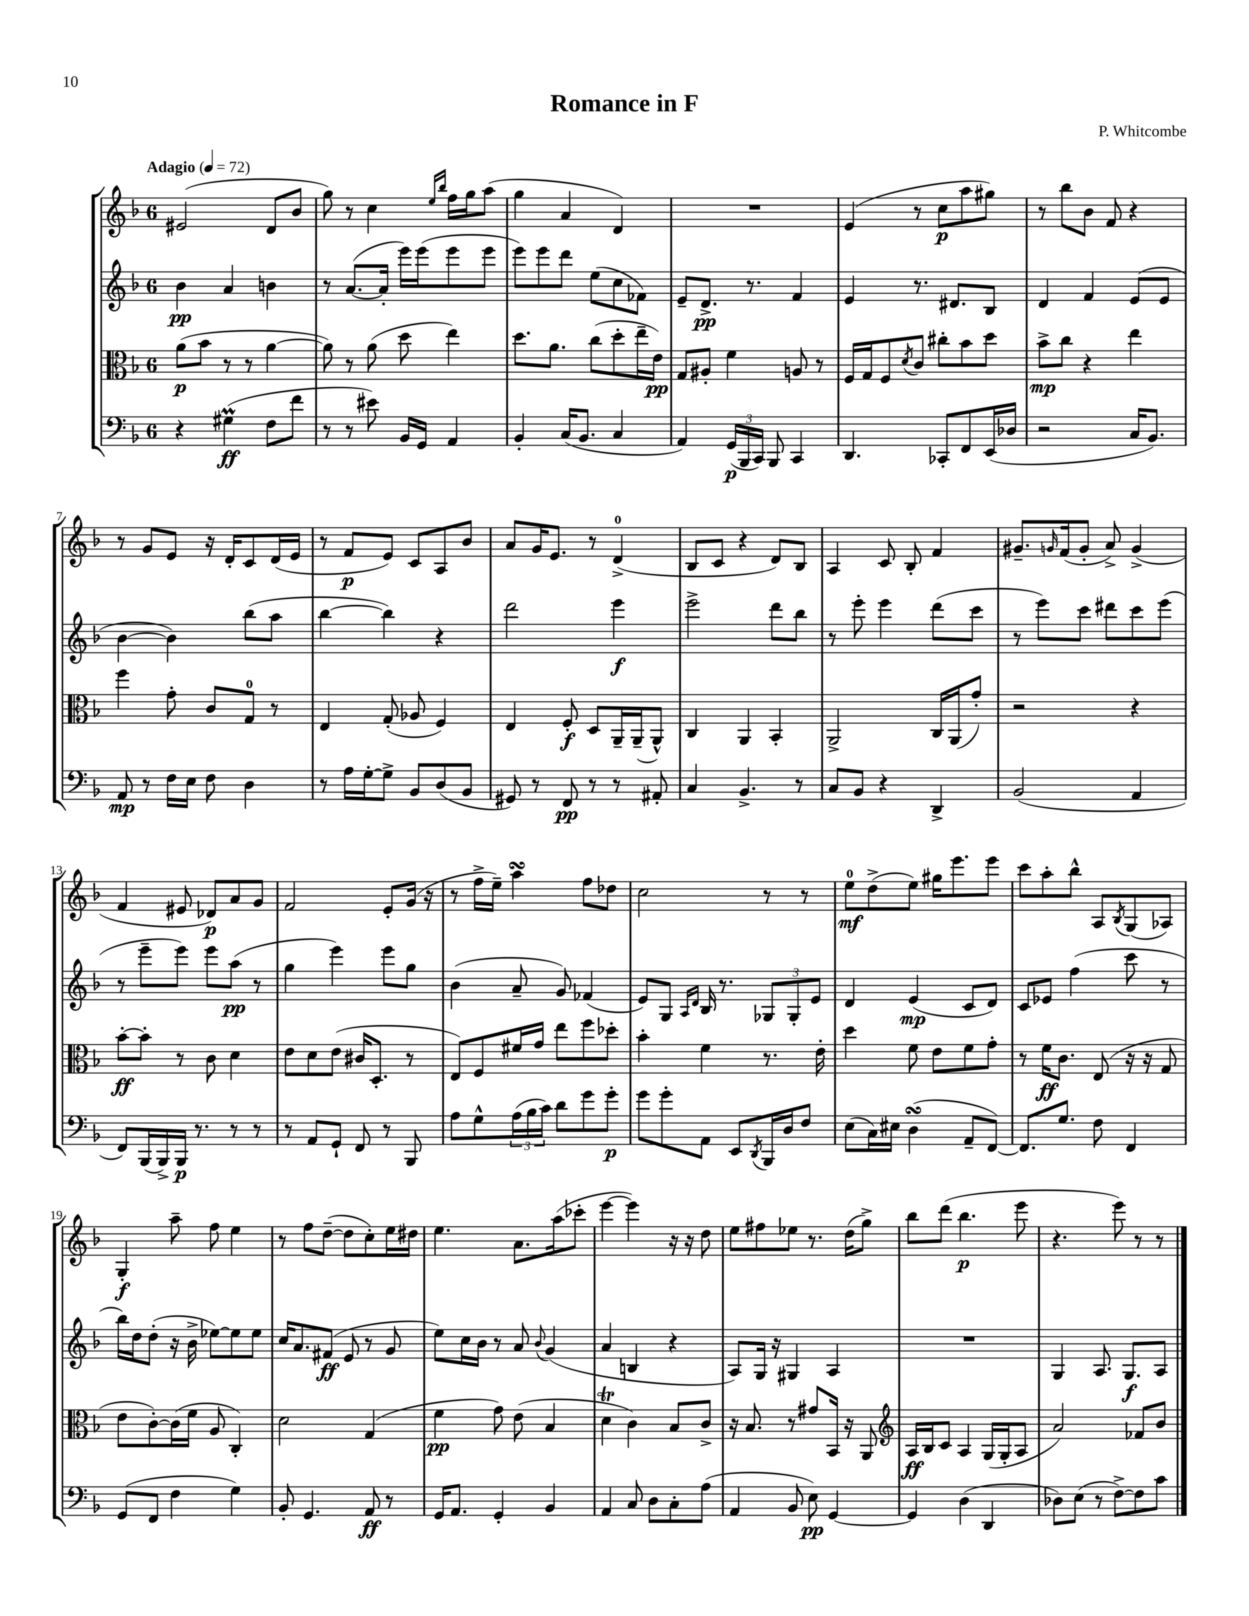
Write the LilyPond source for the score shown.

\header { title = "Romance in F" composer = "P. Whitcombe" }
<<
\new StaffGroup <<
\new Staff = "s0" {
    \clef treble \key f \major \once \override Staff.TimeSignature.style = #'single-digit \time 6/8 \tempo "Adagio" 4 = 72
    eis'2( d'8 bes'8 |
    g''8) r8 c''4 \grace { e''16 bes''16 } f''16 g''16 a''8( |
    g''4 a'4 d'4) |
    R2. |
    e'4( r8 c''8\p a''8 gis''8) |
    r8 bes''8 bes'8 f'8 r4 |
    r8 g'8 e'8 r16 d'16-. c'8 d'16( e'16 |
    r8 f'8\p e'8) c'8 a8 bes'8 |
    a'8 g'16 e'8. r8 d'4-0->( |
    bes8 c'8 r4 d'8) bes8 |
    a4 c'8 bes8-. f'4 |
    gis'8.-- \grace { g'16 } f'16( g'8-. a'8->) g'4->( |
    f'4 eis'8 des'8\p) a'8 g'8 |
    f'2 e'8-. g'16( r16 |
    r8 f''16-> e''16--) a''4\turn f''8 des''8 |
    c''2 r8 r8 |
    e''8-0\mf d''8->( e''8) gis''16 e'''8. e'''8 |
    c'''8 a''8-. bes''8-^ a8 \acciaccatura { bes8 } g8( aes8) |
    g4-.\f a''8-- f''8 e''4 |
    r8 f''8 d''8~--( d''8 c''8-.) e''16 dis''16 |
    e''4. a'8. a''16( ces'''8-. |
    e'''4~ e'''4) r16 r16 d''8 |
    e''8 fis''8 ees''8 r8. d''16( g''8->) |
    bes''8 d'''8( bes''4.\p e'''8 |
    r4. e'''8) r8 r8 \bar "|." |
}
\new Staff = "s1" {
    \clef treble \key f \major \once \override Staff.TimeSignature.style = #'single-digit \time 6/8
    bes'4\pp a'4 b'4 |
    r8 a'8.~( a'16-. e'''16) e'''16( e'''8 e'''8 |
    e'''8) e'''8 d'''8 e''8( c''8 fes'8) |
    e'8-- d'8.->\pp r8. f'4 |
    e'4 r8. dis'8. bes8 |
    d'4 f'4 e'8( e'8 |
    bes'4~ bes'4) bes''8( a''8 |
    bes''4~ bes''4) r4 |
    d'''2 e'''4\f |
    e'''2-> d'''8 bes''8 |
    r8 e'''8-. e'''4 d'''8( c'''8 |
    r8 e'''8) c'''8 dis'''8 c'''8 e'''8( |
    r8 e'''8-- e'''8) e'''8 a''8\pp( r8 |
    g''4 e'''4) e'''8 g''8 |
    bes'4( a'8-- g'8) fes'4( |
    e'8) g8 \grace { a16 d'16 } bes16 r8. \tuplet 3/2 { ges8 ges8-. e'8 } |
    d'4 e'4\mp( c'8 d'8) |
    c'8 ees'8 f''4( c'''8 r8 |
    bes''16) d''16 d''8-.( r16 bes'16-> ees''8~) ees''8 ees''8 |
    c''16 a'8. fis'8\ff( e'8 r8 g'8 |
    e''8) c''16 bes'16 r8 a'8 \appoggiatura { bes'8 } g'4( |
    a'4 b4 r4 |
    a8) g16 r16 gis4 a4 |
    R2. |
    g4 a8. g8.\f a8 \bar "|." |
}
\new Staff = "s2" {
    \clef alto \key f \major \once \override Staff.TimeSignature.style = #'single-digit \time 6/8
    a'8\p( bes'8 r8 r8 a'4~ |
    a'8) r8 a'8( d''8 e''4) |
    d''8. a'8. c''8( d''8-. e''16-- e'16\pp) |
    g8 ais8-. f'4 a8 r8 |
    f16 g16 f8 \acciaccatura { d'8 } c'8 cis''8-. bes'8 d''8 |
    bes'8->\mp c''8 r4 e''4 |
    f''4 g'8-. c'8 g8-0 r8 |
    e4 g8-.( aes8 f4) |
    e4 f8-.\f d8 a,16-- a,16--( a,8-^) |
    c4 a,4 bes,4-. |
    a,2-> c16 a,16( g'8-.) |
    r2 r4 |
    bes'8~-.\ff bes'8-. r8 c'8 d'4 |
    e'8 d'8 e'8( cis'16 d8.-. r8 |
    e8) f8 fis'16 g'16 e''8 f''8 des''8-. |
    bes'4-. f'4 r8. e'16-. |
    d''4 f'8 e'8 f'8 g'8-. |
    r8 f'16\ff c'8. e8( r16 r16 g8 |
    e'8 c'8~-.) c'16( f'16 a8 c4-.) |
    d'2 g4( |
    f'4\pp g'8) e'8( bes4 |
    d'4\trill c'4) bes8 c'8-> |
    r16 bes8. r8 gis'8 bes,16 r16 a,8 |
    \clef treble a16\ff bes16 c'8 a4 g16( g16-. a8 |
    a'2) fes'8 bes'8 \bar "|." |
}
\new Staff = "s3" {
    \clef bass \key f \major \once \override Staff.TimeSignature.style = #'single-digit \time 6/8
    r4 gis4\prall\ff( f8 f'8 |
    r8 r8 eis'8) bes,16 g,16 a,4 |
    bes,4-. c16( bes,8. c4 |
    a,4) \tuplet 3/2 { g,16\p( bes,,16 c,16) } bes,,8 c,4 |
    d,4. ces,8-. f,8 e,16( des16 |
    r2 c16 bes,8.) |
    a,8\mp r8 f16 e16 f8 d4 |
    r8 a16 g16~-. g8-> bes,8 d8( bes,8 |
    gis,8) r8 f,8\pp r8 r8 ais,8-. |
    c4 bes,4.-> r8 |
    c8 bes,8 r4 d,4-> |
    bes,2( a,4 |
    f,8) bes,,16( bes,,16->) bes,,16\p r8. r8 r8 |
    r8 a,8 g,8-! f,8 r8 bes,,8 |
    a8 g8-^ \tuplet 3/2 { a16( bes16 c'16) } d'8 g'8 g'8-.\p |
    g'8 g'8-. a,8 e,8 \acciaccatura { d,8 } bes,,16 d16 f8 |
    e8( c16) eis16 d4\turn( a,8-- f,8~) |
    f,8. g8. f8 f,4 |
    g,8( f,8 f4 g4) |
    bes,8-. g,4. a,8\ff r8 |
    g,16 a,8. g,4-. bes,4 |
    a,4 c8 d8 c8-. a8( |
    a,4 bes,8 e8\pp) g,4~ |
    g,4 d4( d,4 |
    des8) e8( r8 f8~->) f8 c'8 \bar "|." |
}
>>
>>
